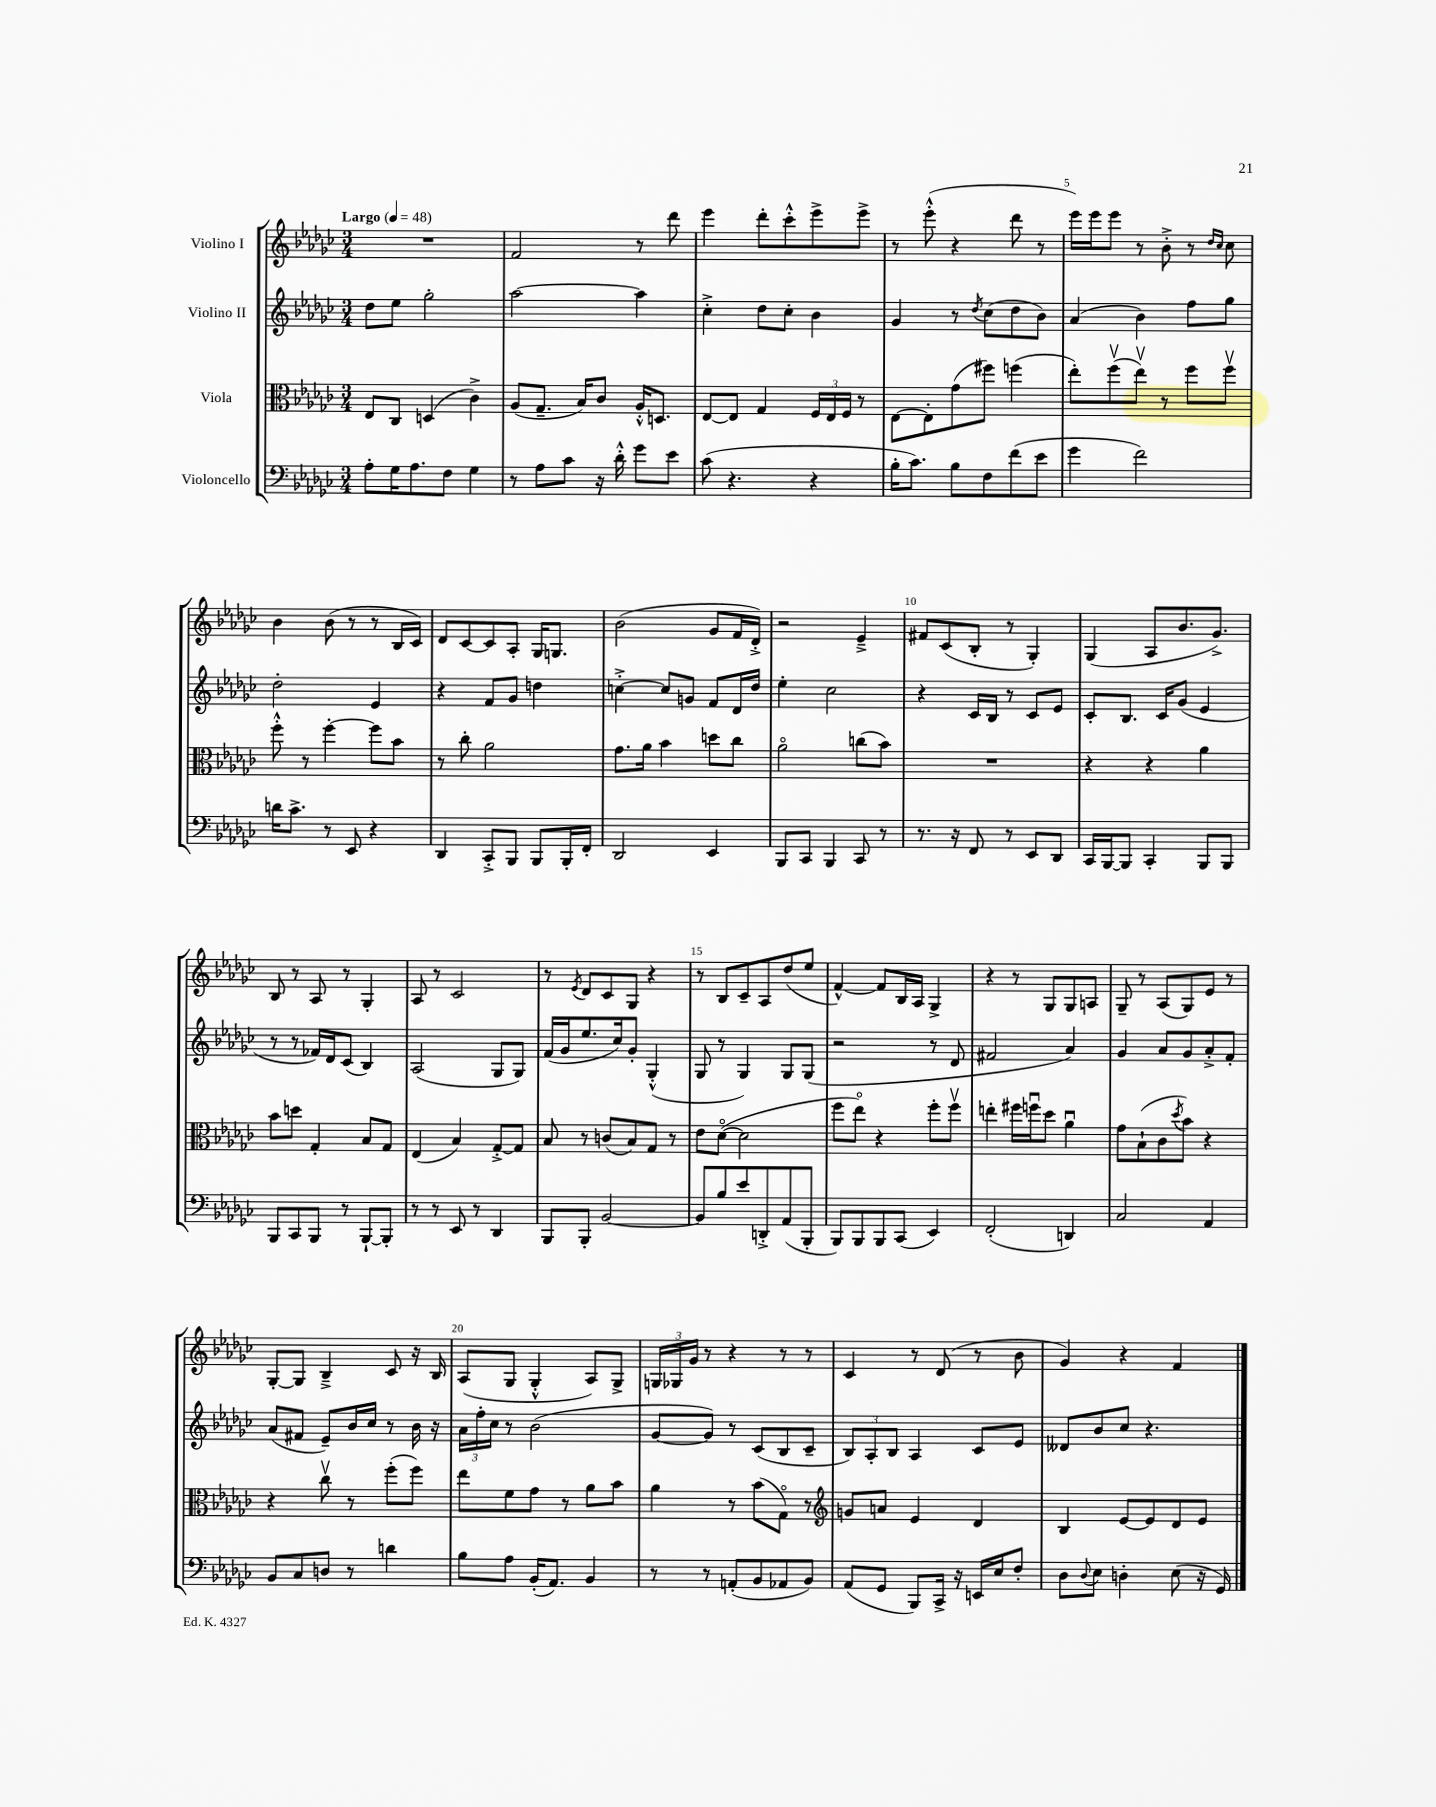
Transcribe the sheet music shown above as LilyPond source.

<<
\new StaffGroup <<
\new Staff = "s0" \with { instrumentName = "Violino I" } {
    \clef treble \key ges \major \numericTimeSignature \time 3/4 \tempo "Largo" 4 = 48
    R2. |
    f'2 r8 des'''8 |
    ees'''4 des'''8-. ces'''8-.-^ ees'''8-> ees'''8-> |
    r8 ees'''8-.-^( r4 des'''8 r8 |
    ees'''16) ees'''16 ees'''8 r8 bes'8-.-> r8 \grace { des''16 ces''16 } ces''8 |
    bes'4 bes'8( r8 r8 bes16 ces'16) |
    des'8 ces'8~ ces'8 aes8-. ges16 g8. |
    bes'2( ges'8 f'16 des'16-.->) |
    r2 ees'4---> |
    fis'8 ces'8( bes8-. r8 ges4-.) |
    ges4( aes8 bes'8. ges'8.->) |
    bes8 r8 aes8 r8 ges4-. |
    aes8 r8 ces'2 |
    r8 \acciaccatura { ees'8 } des'8 ces'8 ges8 r4 |
    r8 bes8 ces'8-- aes8 des''8( ees''8 |
    f'4~-^) f'8 bes16 aes16 ges4-> |
    r4 r8 ges8 ges8 a8 |
    ges8-- r8 aes8( ges8) ees'8 r8 |
    ges8~-. ges8 bes4---> ces'8 r16 bes16 |
    aes8( ges8 ges4-.-^ aes8) ges8-> |
    \tuplet 3/2 { g16 ges16 ges'16 } r8 r4 r8 r8 |
    ces'4 r8 des'8( r8 bes'8 |
    ges'4) r4 f'4 \bar "|." |
}
\new Staff = "s1" \with { instrumentName = "Violino II" } {
    \clef treble \key ges \major \numericTimeSignature \time 3/4
    des''8 ees''8 ges''2-. |
    aes''2~ aes''4 |
    ces''4-.-> des''8 ces''8-. bes'4 |
    ges'4 r8 \acciaccatura { des''8 } ces''8( des''8 bes'8) |
    aes'4( bes'4) f''8 ges''8 |
    des''2-. ees'4 |
    r4 f'8 ges'8 d''4 |
    c''4~-.-> c''8 g'8 f'8 des'16 des''16 |
    ees''4-. ces''2 |
    r4 ces'16 bes16 r8 ces'8 ees'8 |
    ces'8-. bes8. ces'16 ges'8( ees'4 |
    r8 r8 fes'16) des'16 ces'8( bes4) |
    aes2( ges8 ges8) |
    f'16( ges'16 ees''8. ces''16) ges'8-. ges4-.-^( |
    ges8 r8 ges4) ges8 ges8( |
    r2 r8 des'8 |
    fis'2 aes'4) |
    ges'4 aes'8 ges'8 aes'8-.-> f'8-. |
    aes'8( fis'8 ees'8--) bes'16 ces''16 r8 bes'16 r16 |
    \tuplet 3/2 { aes'16 f''16-. ces''16 } r8 bes'2( |
    ges'8~ ges'8) r8 ces'8( bes8 ces'8-- |
    \tuplet 3/2 { bes8) aes8-. bes8 } aes4 ces'8 ees'8 |
    deses'8 bes'8 ces''8 r4. \bar "|." |
}
\new Staff = "s2" \with { instrumentName = "Viola" } {
    \clef alto \key ges \major \numericTimeSignature \time 3/4
    ees8 ces8 d4( ces'4->) |
    aes8( ges8.-- bes16) ces'8 aes16-.-^ d8. |
    ees8~ ees8 ges4 \tuplet 3/2 { f16 ees16 f16 } r8 |
    ees8~ ees8-. ges'8( fis''8) f''4( |
    ees''8-.) f''8\upbow( ees''8\upbow) r8 f''8 f''8\upbow |
    f''8-.-^ r8 f''4~-. f''8 bes'8 |
    r8 ces''8-. aes'2 |
    ges'8. aes'16 bes'4 d''8 ces''8 |
    aes'2\flageolet c''8( bes'8) |
    R2. |
    r4 r4 aes'4 |
    bes'8 d''8 ges4-. bes8 ges8 |
    ees4( bes4) ges8~-.-> ges8 |
    bes8 r8 c'8( bes8) ges8 r8 |
    ees'8 des'8~\flageolet( des'2 |
    f''8 ees''8\flageolet) r4 f''8-. f''8\upbow |
    e''4-. fis''16 f''16\downbow des''8 aes'4\downbow |
    ges'8 bes8-!( ces'8 \acciaccatura { des''8 } bes'8) r4 |
    r4 ces''8\upbow r8 f''8-.( f''8) |
    ees''8 f'8 ges'8 r8 aes'8 bes'8 |
    aes'4 r8 bes'8( ges8\flageolet) r8 |
    \clef treble g'8 a'8 ees'4 des'4 |
    bes4 ees'8~ ees'8 des'8 ees'8 \bar "|." |
}
\new Staff = "s3" \with { instrumentName = "Violoncello" } {
    \clef bass \key ges \major \numericTimeSignature \time 3/4
    aes8-. ges16 aes8. f8 ges4 |
    r8 aes8 ces'8 r16 des'16-.-^ ges'8 ees'8 |
    ces'8( r4. r4 |
    bes16-. ces'8.) bes8 f8 f'8( ees'8 |
    ges'4 f'2) |
    d'16 ces'8.-> r8 ees,8 r4 |
    des,4 ces,8-.-> bes,,8 bes,,8 bes,,16-. f,16-. |
    des,2 ees,4 |
    bes,,8 ces,8 bes,,4 ces,8 r8 |
    r8. r16 f,8 r8 ees,8 des,8 |
    ces,16 bes,,16~ bes,,8 ces,4-. bes,,8 bes,,8 |
    bes,,8 ces,8 bes,,8 r8 bes,,8~-! bes,,8-. |
    r8 r8 ees,8 r8 des,4 |
    bes,,8 bes,,8-. bes,2~ |
    bes,8 bes8 ees'8 d,8-.-> aes,8( bes,,8-. |
    bes,,8) bes,,8 bes,,8 ces,8( ees,4) |
    f,2-.( d,4) |
    ces2 aes,4 |
    bes,8 ces8 d8 r8 d'4 |
    bes8 aes8 bes,16-.( aes,8.) bes,4 |
    r8 r8 a,8-.( bes,8 aes,8 bes,8) |
    aes,8( ges,8 bes,,8) ces,16-> r16 e,16 ees16 f8-. |
    des8 \appoggiatura { des8 } ees8 d4-. ees8( r16 ges,16) \bar "|." |
}
>>
>>
\layout { \context { \Score \override BarNumber.break-visibility = ##(#f #t #t) barNumberVisibility = #(every-nth-bar-number-visible 5) } }
